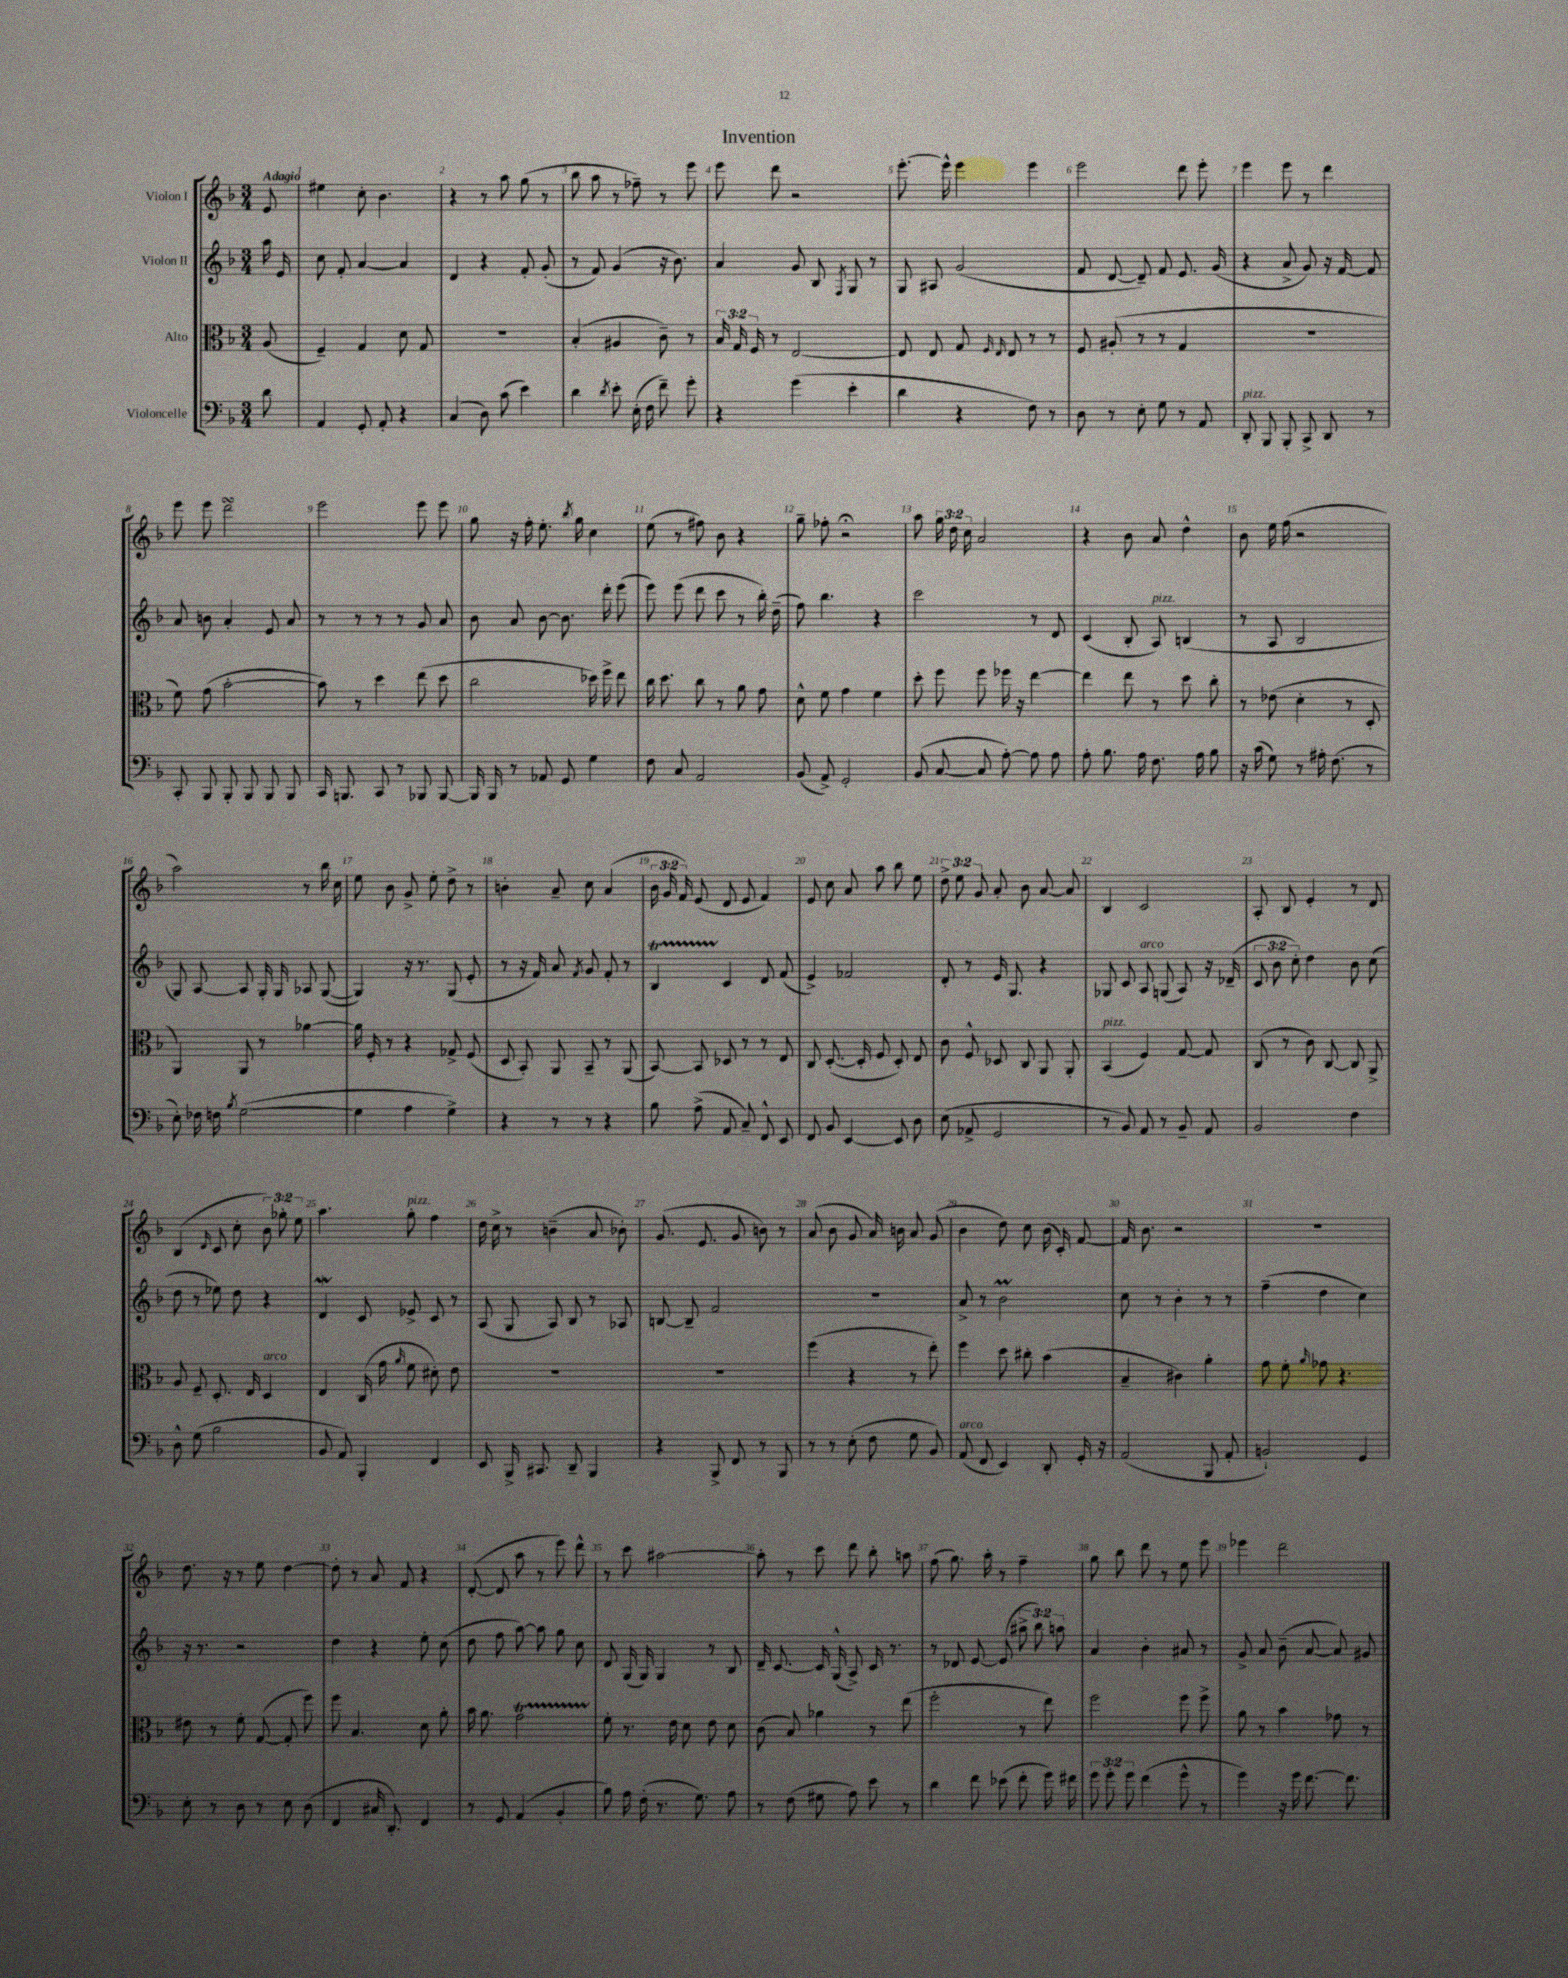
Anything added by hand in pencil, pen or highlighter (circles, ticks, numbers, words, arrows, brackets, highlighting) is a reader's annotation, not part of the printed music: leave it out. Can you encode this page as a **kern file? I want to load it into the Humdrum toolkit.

**kern	**kern	**kern	**kern
*part4	*part3	*part2	*part1
*staff4	*staff3	*staff2	*staff1
*I"Violoncelle	*I"Alto	*I"Violon II	*I"Violon I
*clefF4	*clefC3	*clefG2	*clefG2
*k[b-]	*k[b-]	*k[b-]	*k[b-]
*M3/4	*M3/4	*M3/4	*M3/4
=	=	=	=
!	!	!	!LO:TX:a:B:t=Adagio
8d\	(8A/	16aa\	8e/
.	.	16e/	.
=1	=1	=1	=1
4AA/	4F~/)	8cc\	4ee#X\
.	.	8f'/	.
8GG'/	4G/	[4a/	8cc'\
8AA'/	.	.	4.b-\
4r	8d\	4a/]	.
.	8G/	.	.
=2	=2	=2	=2
(4C/	2.r	4d/	4r
8D\)	.	4r	8r
(8c\	.	.	8aa\
4e\)	.	8f'/	(8gg\
.	.	(8g'/	8r
=3	=3	=3	=3
4d\	(4B-'/	8r	8bb-\
.	.	8f/)	8aa\
8qd/	.	.	.
8e'\	4A#X/	(4g/	8r
(16E'\	.	.	8ff-X~\)
16F\	.	.	.
8f~\)	8c~\)	16r	8r
.	.	8.b-\)	.
8g'\	8r	.	8eee\
=4	=4	=4	=4
4r	24B-/	4a/	8eee\
.	24G/	.	.
.	24F/	.	.
.	8r	.	8ddd\
(4g\	[2E/	8g/	2r
.	.	8B-/	.
.	.	8qF/	.
4e'\	.	8G/	.
.	.	8r	.
=5	=5	=5	=5
4d\	8E/]	8G/	[8.eee'\
.	8E/	8A#X/	.
.	.	.	16eee^^\]
4r	8G/	(2g/	4eee\
.	16qqF/	.	.
.	16qqE/	.	.
.	8E/	.	.
8F\)	8r	.	4eee\
8r	8r	.	.
=6	=6	=6	=6
8D\	8F/	8f/	2eee\
8r	(8A#X'/	[8d/	.
8E'\	8r	8d~/])	.
8G\	8r	8f/	.
8r	4G/	8.e/	8ddd\
8AA/	.	.	8eee'\
.	.	(16g/	.
=7	=7	=7	=7
!LO:TX:a:i:t=pizz.	!	!	!
8DD'/	2.r	4r	4eee\
8BBB-/	.	.	.
8BBB-'/	.	8a^/	8eee\
8CC^/	.	8g/)	8r
8DD/	.	16r	4ddd\
.	.	[16f/	.
8r	.	8f/]	.
!!LO:LB:g=z
=8	=8	=8	=8
8CC'/	8f\)	8a/	8eee\
8BBB-/	(8g\	8bn\	8eee\
8BBB-'/	[2b-'\	4a'/	2dddsSSS\
8BBB-/	.	.	.
8BBB-/	.	8e/	.
8BBB-/	.	8a/	.
=9	=9	=9	=9
16CC/	8b-\])	8r	2eee\
8.BBBn/	.	.	.
.	8r	8r	.
8CC/	4dd\	8r	.
8r	.	8r	.
8BBB-X/	(8ee\	8g/	8eee\
[8BBB-/	8dd\	8a/	8eee\
=10	=10	=10	=10
16BBB-/]	2cc\	8b-\	8gg\
16BBB-/	.	.	.
8r	.	8a/	16r
.	.	.	16ff'\
8AA-X/	.	[8b-\	8.ee'\
8GG/	.	8.b-\]	.
.	.	.	8qbb-/
.	.	.	16gg\
4G\	16dd-X\)	.	4cc\
.	16ff^\	16ddd'\	.
.	8ee\	(8eee\	.
=11	=11	=11	=11
8F\	16cc\	8eee\)	(8ee\
.	8.dd\	.	.
8C/	.	(8eee\	8r
2AA/	8cc\	8ddd\	8ff#X\)
.	8r	8ccc\	8b-\
.	8a\	8r	4r
.	8g\	16bb-'\)	.
.	.	(16dd~\	.
=12	=12	=12	=12
(8BB-/	8d^^\	8ff\)	8gg~\
8AA^/)	8f\	4.bb-\	8ff-X'\
2GG'/	4g\	.	2r;<
.	4f\	4r	.
=13	=13	=13	=13
(8BB-/	8dd'\	2ccc\	8aa\
[8C/	8ff\	.	24gg\
.	.	.	24dd\
.	.	.	24cc\
8C/]	8ff\	.	2a/
[8A'\)	16ff-X\	.	.
.	16r	.	.
8A\]	[4ee\	8r	.
8A\	.	8d/	.
=14	=14	=14	=14
8A'\	4ee\]	(4c/	4r
8.B-\	.	.	.
.	8ee\	8B-'/	8b-\
16A\	.	.	.
!	!	!LO:TX:a:i:t=pizz.	!
8.F\	8r	8A/)	8a/
.	8dd\	(4Bn/	4dd^^\
16A\	.	.	.
8B-\	8cc'\	.	.
=15	=15	=15	=15
16r	8r	8r	8b-\
(16c\	.	.	.
8G\)	(8e-X\	8A/	16ee\
.	.	.	(16ff\
8r	4d'\	2B-/	2r
16A#X'\	.	.	.
(8.F\	.	.	.
.	8r	.	.
8r	8D'/	.	.
!!LO:LB:g=z
=16	=16	=16	=16
8E'\)	4AA/)	8G/)	2aa\)
16F-X\	.	[8A/	.
16Fn\	.	.	.
8qB-/	.	.	.
([2G\	8AA/	8A/]	.
.	8r	16G'/	.
.	.	16G/	.
.	[4a-X\	8A-X/	8r
.	.	([8G/	16bb-\
.	.	.	16cc\
=17	=17	=17	=17
4G\]	16a-\]	4G/])	8ee\
.	16F'/	.	.
.	8r	.	8b-\
4A\	4r	16r	8g^/
.	.	8.r	.
.	.	.	8ee'\
4G^\)	8G-X^/	(8G/	8dd^\
.	(8F/	8e'/	8r
=18	=18	=18	=18
4r	8D/	8r	4bn'\
.	8BB-'/)	16r	.
.	.	16f/)	.
8r	8AA/	8a/	8a~/
.	.	8qf/	.
8r	8BB-~/	8g/	8cc\
4r	8r	8f'/	(4a/
.	(8AA/	8r	.
=19	=19	=19	=19
8B-\	[8BB-/)	4B-T/	24b-\
.	.	.	24g/
.	.	.	24f/)
(8A^\	8BB-/]	.	(8e/
8AA/	8D-X/	4c/	8d/
8C~/)	8r	.	8e/
8FF^^/	8r	8d/	4f/)
8EE/	8E/	(8f/	.
=20	=20	=20	=20
8FF/	8C/	4e^/)	8e/
8BB-/	([8.D'/	.	8cc\
[4EE/	.	2f-X/	8a/
.	16D'/]	.	.
.	8F/	.	8aa\
8EE/]	8D'/)	.	8bb-\
8D\	8E/	.	8ee\
=21	=21	=21	=21
(8E\	8c\	8d'/	12dd^\
.	.	.	12ee\
8AA-X^/	8F^^/	8r	.
.	.	.	12g/
2GG/	8D-X/	16e/	8a'/
.	.	8.G/	.
.	8C/	.	8b-\
.	8AA/	4r	[8a/
.	8AA'/	.	8a/]
=22	=22	=22	=22
!	!LO:TX:a:i:t=pizz.	!	!
8r	(4BB-/	8G-X/	4B-/
8BB-/)	.	8c/	.
!	!	!LO:TX:a:i:t=arco	!
8AA/	4F/)	8A/	2c/
8r	.	(8Gn/	.
8BB-~/	[8G/	8A/)	.
8AA/	8G/]	16r	.
.	.	(16d-X~/	.
=23	=23	=23	=23
2BB-/	(8C/	12c/	8A'/
.	.	12b-\	.
.	8r	.	8B-/
.	.	12cc'\)	.
.	8c\)	4dd\	4e'/
.	[8C/	.	.
4F\	8C/]	8b-\	8r
.	8AA^/	(8cc\	8d/
!!LO:LB:g=z
=24	=24	=24	=24
8D^^\	8A/	8dd\	(4B-/
(8G\	8F~/	8r	.
.	.	.	16qqd/
2B-\	8.D'/	8ee-X\)	8c/
.	.	8dd\	8cc'\
.	16E/	.	.
!	!LO:TX:a:i:t=arco	!	!
.	4D/	4r	12b-\)
.	.	.	12gg-X'\
.	.	.	12ee\
=25	=25	=25	=25
8BB-/	4E/	4dW/	4.aa\
8AA/)	.	.	.
4BBB-'/	(16C/	8c/	.
.	16g\	.	.
.	16qqa/	.	.
!	!	!	!LO:TX:a:i:t=pizz.
.	8f\	8e-X^/	8gg'\
4FF/	8d#X'\)	8c/	4ff\
.	8e\	8r	.
=26	=26	=26	=26
8EE/	2.r	(8A/	16dd\
.	.	.	16cc^\
16BBB-^/	.	8G/	8r
8.CC#X/	.	.	.
.	.	8A/)	(4bn~\
8DD~/	.	8B-/	.
4BBB-/	.	8r	8a/
.	.	8A-X/	8b-X'\)
=27	=27	=27	=27
4r	2.r	[8Bn/	(8.g/
.	.	8B~/]	.
.	.	.	8.e/
8BBB-^/	.	2f/	.
8FF/	.	.	8g/
8r	.	.	8bn\)
8BBB-/	.	.	8r
=28	=28	=28	=28
8r	(4ff\	2.r	(8a/
8r	.	.	8b-\
(8E'\	4r	.	8g/
8F\	.	.	16a/)
.	.	.	16bn\
8G\	8r	.	8a/
8BB-/)	8ee'\)	.	(8g/
=29	=29	=29	=29
!LO:TX:a:i:t=arco	!	!	!
(8AA/	4ff\	8a^/	4b-\
8FF/	.	8r	.
4EE/)	8dd\	2b-M\	8dd\)
.	8cc#X'\	.	8cc\
8DD'/	(4b-\	.	(16b-\
.	.	.	16c'/)
16GG'/	.	.	[8f/
16r	.	.	.
=30	=30	=30	=30
(2AA/	4B-~/	8cc\	16f/]
.	.	.	8.b-\
.	.	8r	.
.	4c#X\)	4b-'\	2r
8BBB-/	4a'\	8r	.
8AA'/	.	8r	.
=31	=31	=31	=31
2BBn`/)	8g\	(4ff~\	2.r
.	8f'\	.	.
.	16qqa/	.	.
.	8g-X\	4dd\	.
.	4.r	.	.
4GG/	.	4cc\)	.
!!LO:LB:g=z
=32	=32	=32	=32
8E'\	8e#X\	16r	8.dd\
.	.	8.r	.
8r	8r	.	.
.	.	.	16r
8D\	8f'\	2r	8r
8r	([8G/	.	8ee\
8E\	8G'/]	.	[4dd\
(8D\	8ff\)	.	.
=33	=33	=33	=33
4FF/	8ff\	4dd\	8dd'\]
.	4.B-/	.	8r
16C#X/	.	4r	8a/
8.DD'/)	.	.	.
.	.	.	8f/
4FF/	8d\	8ee'\	4r
.	8a'\	(8cc\	.
=34	=34	=34	=34
8r	16b-\	8dd\	([8d'/
.	8.a\	.	.
8GG/	.	8ff\	8d/]
(4AA/	2gT\	[8aa\)	8aa\
.	.	8aa\]	8r
4BB-'/	.	8gg\	8eee\)
.	.	8cc\	8ddd^^\
=35	=35	=35	=35
8B-\)	8f'\	8d/	8r
16A\	8.r	(16G/	8ccc\
(16F'\	.	16G/)	.
8.r	.	4G/	[2aa#X\
.	16e\	.	.
.	8d\	.	.
8.G\)	.	.	.
.	8e\	8r	.
8A\	8d\	8B-/	.
=36	=36	=36	=36
8r	(8c\	16d~/	8aa#'\]
.	.	[8.c/	.
(8F\	8B-/)	.	8r
8G#X\	4a-X\	16c/]	8ccc\
.	.	(16G^^/	.
8A\)	.	8A^/)	8ddd\
8e\	8r	16c/	8bb-'\
.	.	8.r	.
8r	(8ee\	.	8aan\
=37	=37	=37	=37
4d\	2ff'\	8r	(8ff\
.	.	8d-X/	8.gg\)
8f\	.	[8e/	.
.	.	.	16aa'\
(8e-X\	.	(8e/]	8r
8f'\	8r	12aa#X^\	4ff~\
.	.	12bb-\)	.
16g\)	8ee\)	.	.
.	.	12aan\	.
16f#X\	.	.	.
=38	=38	=38	=38
12g\	2ff\	4a/	8gg\
12g'\	.	.	.
.	.	.	8bb-\
12g\	.	.	.
(4f\	.	4b-'\	8ddd\
.	.	.	8r
8g^^\	8ff\	8a#X/	8ee\
8r	8ff^\	8r	8eee\
=39	=39	=39	=39
4g\)	8a\	8g^/	4eee-X\
.	8r	8a/	.
16r	4b-\	(8b-~\	2ddd\
16g\	.	.	.
[8.f\	.	[8a/	.
.	8g-X\	8a/])	.
8.f\]	.	.	.
.	8r	8g#X/	.
==	==	==	==
*-	*-	*-	*-
